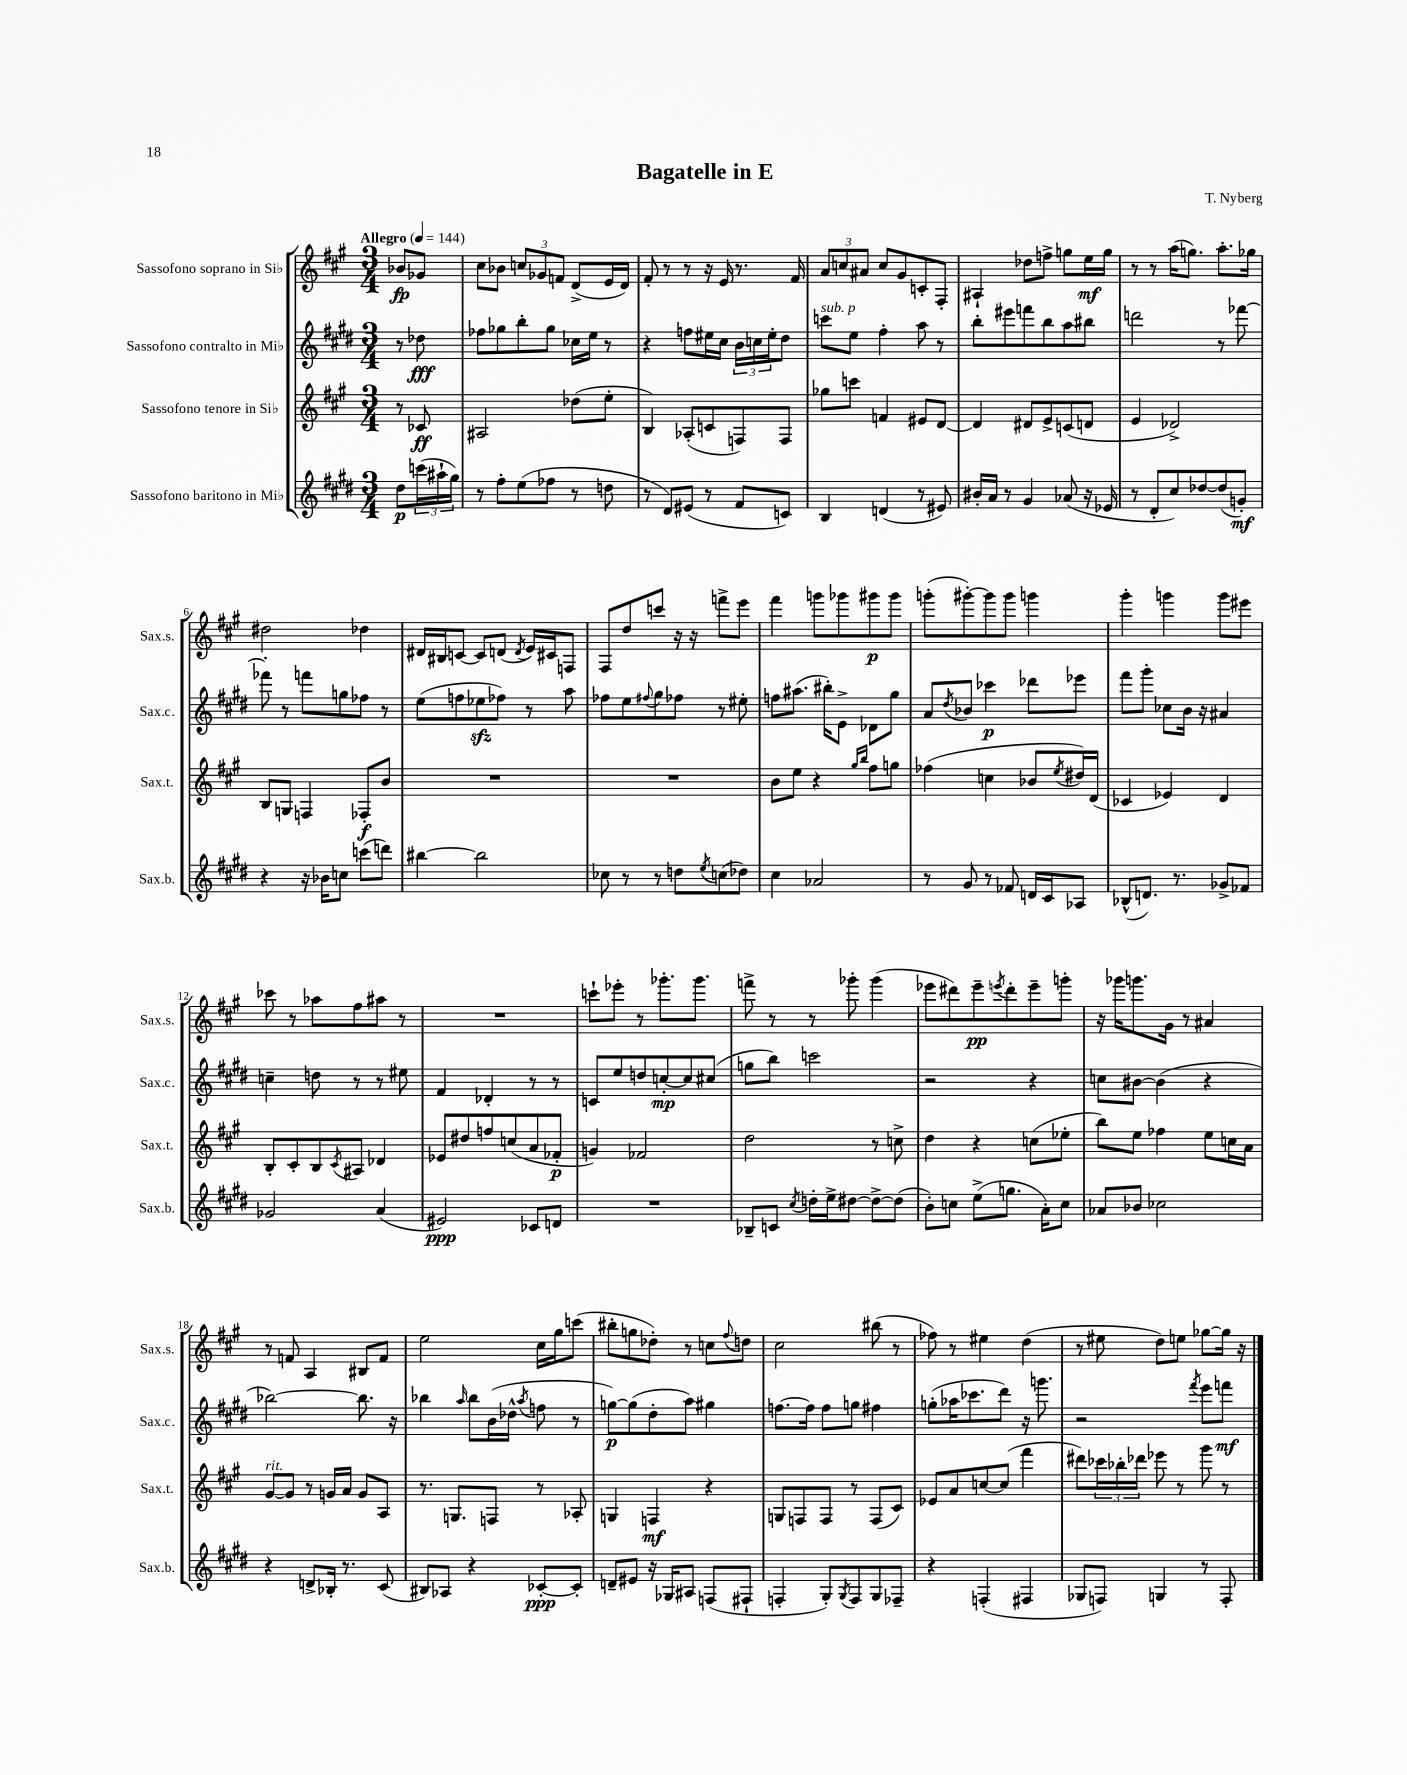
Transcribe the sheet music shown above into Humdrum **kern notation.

**kern	**kern	**kern	**kern
*staff4	*staff3	*staff2	*staff1
*clefG2	*clefG2	*clefG2	*clefG2
*k[f#c#g#d#]	*k[f#c#g#]	*k[f#c#g#d#]	*k[f#c#g#]
*M3/4	*M3/4	*M3/4	*M3/4
*MM144	*MM144	*MM144	*MM144
8dd#\L	8r	8r	8b-/L
(24ccc\L	8c-/	8dd-\	8g-/J
24aa#`\	.	.	.
24gg#\JJ)	.	.	.
=	=	=	=
8r	2A#/	8ff-\L	8cc#\L
8ff#'\L	.	8gg-\	8b-\J
(8ee\	.	8bb'\	12cc/L
.	.	.	12g-/
8ff-\J	.	8gg-\J	.
.	.	.	12f/J
8r	(8dd-\L	16cc-\LL	(8d^/L
.	.	16ee\JJ	.
8dd\	8ee'\J	8r	16e/L
.	.	.	16d/JJ)
=	=	=	=
8r	4B/)	4r	8f#'/
8d#/L)	.	.	8r
(8e#/J	(8A-'/L	8ff\L	8r
8r	8c/	16ee#\L	16r
.	.	16cc#\JJ	16e/
8f#/L	8F/)	24b\LL	8.r
.	.	24cc\	.
.	.	24ee#'\J	.
8c/J)	8F/J	8dd#\J	.
.	.	.	16f#/
=	=	=	=
4B/	8gg-\L	8ccc\L	12a/L
.	.	.	12cc/
.	8ccc\J	8ee\J	.
.	.	.	12a#/J
(4d/	4f/	4ff#'\	8cc/L
.	.	.	8g#/
8r	8e#/L	8aa\	8c'/
8e#/)	[8d/J	8r	8F#'/J
=	=	=	=
16b#'/LL	4d/]	8bb'\L	4A#`/
16a/JJ	.	.	.
8r	.	8eee#\	.
4g#/	8d#/L	8fff\	8dd-\L
.	8e^/	8bb\	8ff^\J
(8a-/	(8c/	8aa\	8gg\L
16r	8d/J	8bb#\J	16ee\L
16e-/	.	.	16gg\JJ
=	=	=	=
8r	4e/	2ddd\	8r
8d#'/L	.	.	8r
8cc#/)	2d-^/)	.	(16aa\LK
.	.	.	8.gg\J)
[8dd-/	.	.	.
(8dd-/]	.	8r	8.aa'\L
8g'/J)	.	[8fff-\	.
.	.	.	16gg-\Jk
=	=	=	=
4r	8B/L	8fff-'\]	2dd#\
.	8G/J	8r	.
16r	4F/	8fff\L	.
16b-\LK	.	.	.
8cc\J	.	8gg\	.
(8ccc\L	8F-'/L	8ff-\J	4dd-\
8ddd\J)	8b/J	8r	.
=	=	=	=
[4bb#\	2.r	(8ee\L	16d#/LL
.	.	.	16B#/J
.	.	8ff\	[8c/J
2bb#\]	.	8ee-\	8c/]L
.	.	8ff-\J)	(8d/J
.	.	.	8qd/
.	.	8r	16e/LL)
.	.	.	16c#/J
.	.	8aa\	8F/J
=	=	=	=
8cc-\	2.r	8ff-\L	8F#/L
8r	.	8ee\	8dd/
.	.	8qqff#/	.
8r	.	8gg#\	8ccc/J
8dd\L	.	8ff-\J	16r
.	.	.	16r
8qee/	.	.	.
(8cc\	.	8r	8fff^\L
8dd-\J)	.	8ee#'\	8eee\J
=	=	=	=
4cc#\	8b\L	8ff\L	4fff#\
.	8ee\J	(8.aa#\J	.
2a-/	4r	.	8ggg\L
.	.	16bb#'\LK)	.
.	.	8e^\J	8ggg-\
.	16qqgg#/LL	.	.
.	16qqbb/JJ	.	.
.	8ff#\L	8d-\L	8ggg#\
.	8gg\J	8gg#\J	8ggg#\J
=	=	=	=
8r	(4ff-\	8a/L	(8ggg'\L
.	.	8qdd#/	.
8g#/	.	8b-/J	[8ggg#'\)
8r	4cc\	4ccc-\	8ggg#\]
8f-/	.	.	8ggg#\J
16d/LL	8b-/L	8ddd-\L	4ggg\
16c#/J	.	.	.
.	8qee/	.	.
8A-/J	16dd#/L)	8eee-\J	.
.	(16d/JJ	.	.
=	=	=	=
(8B-^^/L	4c-/	8fff#\L	4ggg#'\
8.d/J)	.	8ggg#'\J	.
.	4e-/)	8cc-\L	4ggg\
8.r	.	.	.
.	.	16b\Jk	.
.	.	16r	.
8g-^/L	4d/	4a#/	8ggg\L
8f-/J	.	.	8eee#\J
=	=	=	=
2g-/	8B'/L	4cc~\	8ccc-\
.	8c#'/	.	8r
.	8B/	8dd\	8aa-\L
.	8qc#/	.	.
.	8A#/J	8r	8ff#\
(4a/	4d-/	8r	8aa#\J
.	.	8ee#\	8r
=	=	=	=
2e#/)	8e-/L	4f#/	2.r
.	8dd#/	.	.
.	8ff/	4d-'/	.
.	(8cc/	.	.
8c-/L	8a/	8r	.
8d/J	8f-'/J	8r	.
=	=	=	=
2.r	4g/)	8c/L	8ccc`\L
.	.	8ee/	8eee-'\J
.	2f-/	8dd/	8r
.	.	[8cc'/	8.ggg-'\L
.	.	8cc/]	.
.	.	.	8.ggg-\J
.	.	(8cc#/J	.
=	=	=	=
8B-~/L	2dd\	8gg\L	8fff^\
8c/J	.	8bb\J)	8r
8qcc#/	.	.	.
16dd'\LL	.	2ccc\	8r
16ee^\J	.	.	.
[8dd#\J	.	.	8ggg-'\
8dd#^\_L	8r	.	(4ggg-\
(8dd#\]J	8cc^\	.	.
=	=	=	=
8b'\L)	4dd\	2r	8eee-\L
8cc\J	.	.	8ddd#\)
(8ee^\L	4r	.	8eee-~\
.	.	.	8qeee/
8.gg\J	.	.	8ddd#'\
.	(8cc\L	4r	8eee~\
16a'\LK)	.	.	.
8cc\J	8ee-'\J	.	8ggg'\J
=	=	=	=
8a-/L	8bb\L)	8cc\L	16r
.	.	.	16ggg-\LK
8b-/J	8ee\J	[8b#\J	8.ggg\
2cc-\	4ff-\	(4b#\]	.
.	.	.	16g#\Jk
.	.	.	8r
.	8ee\L	4r	4a#/
.	16cc\L	.	.
.	16a\JJ	.	.
=	=	=	=
4r	[8g#/L	[2bb-\)	8r
.	8g#/]J	.	8f/
8d^/L	8r	.	4A/
16B-'/Jk	16g/LL	.	.
8.r	16a/JJ	.	.
.	8g/L	8.bb-\]	8B#/L
(8c#/	8A/J	.	8f/J
.	.	16r	.
=	=	=	=
8B#/L)	8.r	4bb-\	2ee\
8A-/J	.	.	.
.	8.G/L	.	.
.	.	16qqaa/	.
4r	.	8bb-\L	.
.	8F/J	(16b\L	.
.	.	16dd-^^\JJ	.
.	.	8qaa/	.
[8c-'/L	8r	8ff\	16cc#\LL
.	.	.	16gg#\J
8c-'/]J	8A-'/	8r	(8ccc\J
=	=	=	=
8d~/L	4G/	[8gg\L)	8bb#'\L
8e#/J	.	(8gg\]	8gg\
16r	4F/	8dd#'\	8dd-'\J)
16G-/LK	.	.	.
8A#/J	.	8aa\J)	8r
(8F/L	4r	4gg#\	8cc\L
.	.	.	8qqff#/
8F#`/J	.	.	8dd\J
=	=	=	=
4F'/	8G/L	[8.ff\L	2cc#\
.	8F/	.	.
.	.	16ff\]Jk	.
8G#'/L)	8F/J	8ff\L	.
8qG#/	.	.	.
8F/	8r	8gg\J	.
8G#/	(8F/L	4ff#\	(8bb#\
8F-~/J	8c#/J)	.	8r
=	=	=	=
4r	8e-/L	(8gg'\L	8ff-\)
.	8a/	16aa-\K	8r
.	.	8.ccc-\	.
(4F'/	[8cc/	.	4ee#\
.	(8cc/]J	8ddd#\J)	.
4F#/	4fff#\	16r	(4dd\
.	.	8.ggg\	.
=	=	=	=
8G-/L	8ddd#\L)	2r	8r
8F/J)	24ccc-\L	.	8ee#\
.	24bb-'\	.	.
.	24ddd-\JJ	.	.
4G/	8eee-\	.	8dd\L)
.	8r	.	8ee\J
.	.	8qfff#/	.
8r	8ggg#\	8eee\L	[8gg-\L
8F'/	8r	8fff\J	16gg-\]Jk
.	.	.	16r
==	==	==	==
*-	*-	*-	*-
